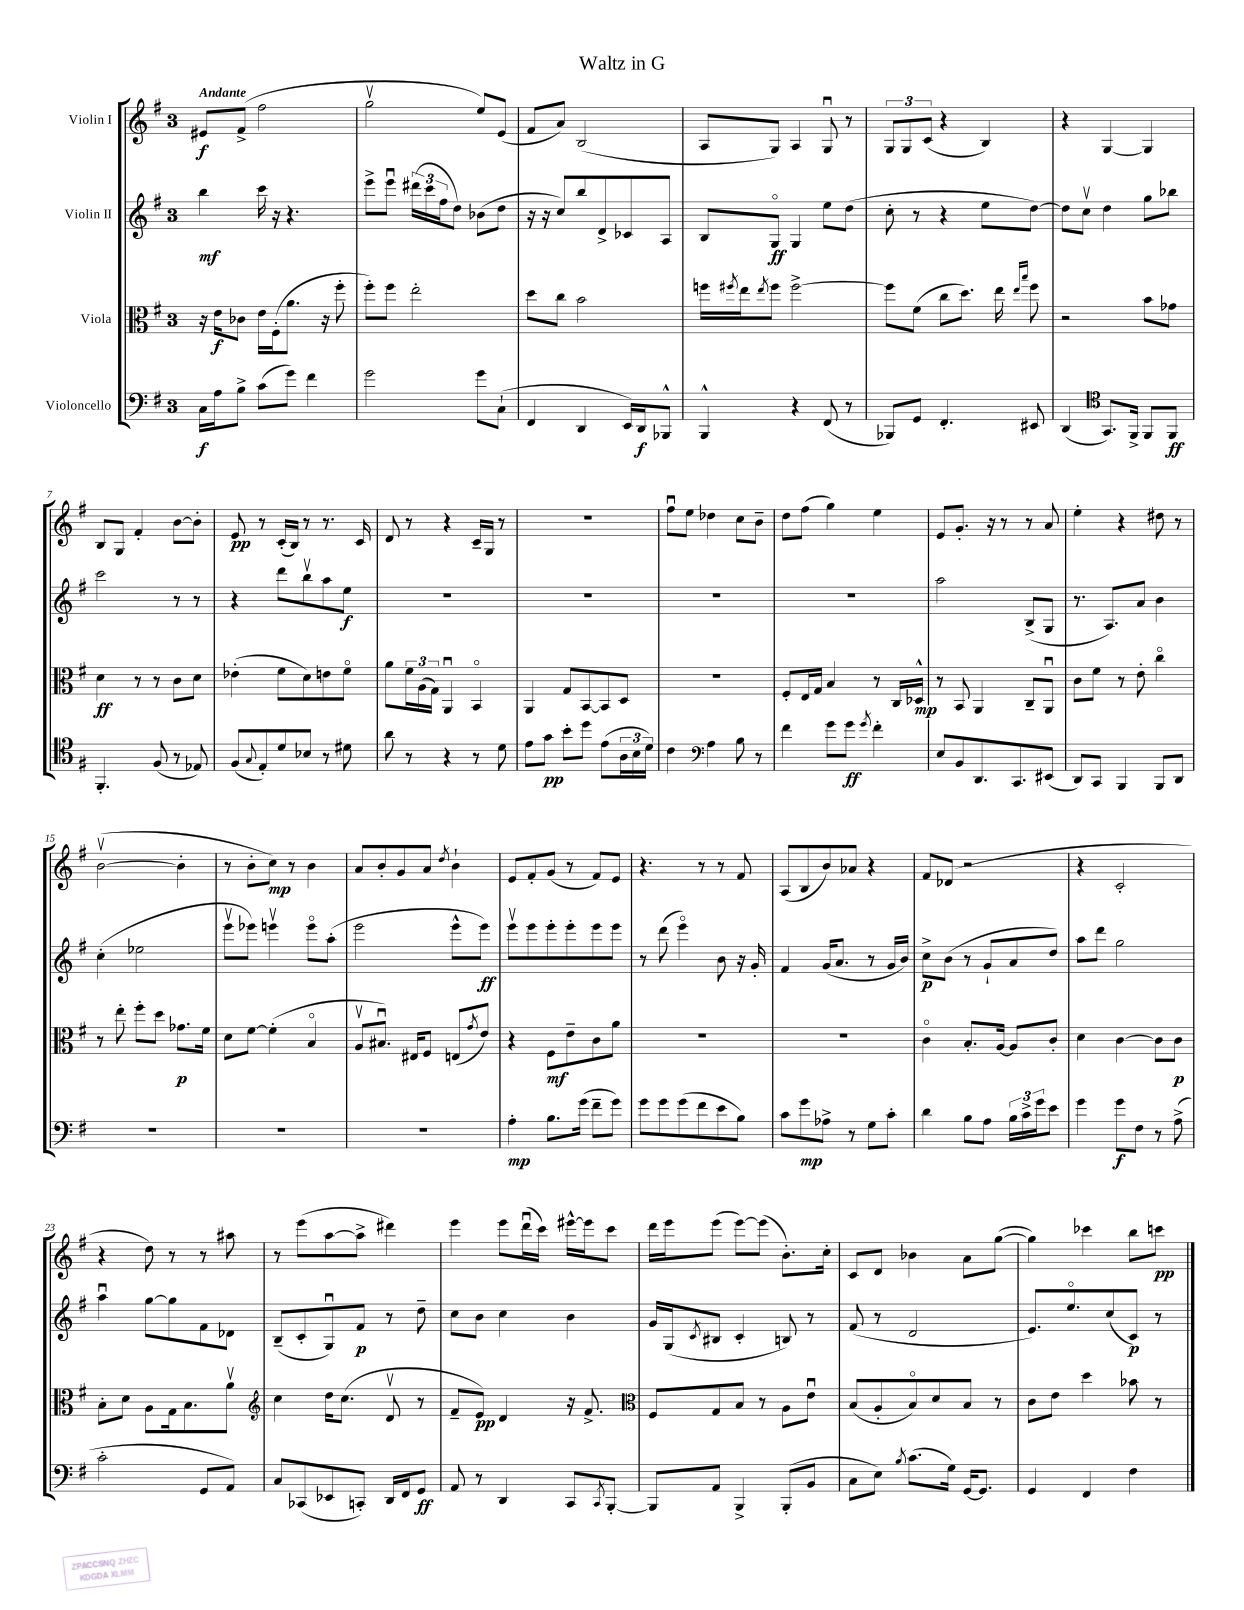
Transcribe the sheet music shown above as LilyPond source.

\header { title = "Waltz in G" }
<<
\new StaffGroup <<
\new Staff = "s0" \with { instrumentName = "Violin I" } {
    \clef treble \key g \major \once \override Staff.TimeSignature.style = #'single-digit \time 3/4 \tempo "Andante"
    eis'8\f fis'8->( fis''2 |
    g''2\upbow e''8) e'8( |
    fis'8 a'8) b2( |
    a8 g8) a4 g8\downbow r8 |
    \tuplet 3/2 { g8 g8 c'8( } r4 b4) |
    r4 g4~ g4 |
    b8 g8 fis'4-. b'8~ b'8-. |
    e'8\pp r8 c'16-.( b16) r8 r8. c'16 |
    d'8 r8 r4 c'16-- g16 r8 |
    R2. |
    fis''8\downbow e''8 des''4 c''8 b'8-- |
    d''8 fis''8( g''4) e''4 |
    e'8 g'8.-. r16 r8 r8 a'8 |
    e''4-. r4 dis''8 r8 |
    b'2~\upbow( b'4-. |
    r8 b'8-. c''8\mp) r8 b'4 |
    a'8 b'8-. g'8 a'8 \acciaccatura { d''8 } b'4-! |
    e'8 fis'8-. g'8( r8 fis'8) e'8 |
    r4. r8 r8 fis'8 |
    a8( b8 b'8) aes'8 r4 |
    fis'8 des'8( r2 |
    r4 c'2-. |
    r4 d''8) r8 r8 ais''8 |
    r8 e'''8( a''8~ a''8-> dis'''4) |
    e'''4 e'''8 d'''16\downbow( c'''16) eis'''16~-^ eis'''16 c'''8 |
    d'''16 e'''16 e'''8( e'''8~) e'''8( b'8.-.) c''16-. |
    c'8 d'8 bes'4 a'8 g''8~( |
    g''4) ces'''4 b''8 c'''8\pp \bar "|." |
}
\new Staff = "s1" \with { instrumentName = "Violin II" } {
    \clef treble \key g \major \once \override Staff.TimeSignature.style = #'single-digit \time 3/4
    b''4\mf c'''16 r16 r4. |
    e'''8-> e'''8\downbow \tuplet 3/2 { dis'''16( c'''16 fis''16 } d''8) bes'8( d''8 |
    r16 r16 c''8) b''8 d'8-> ces'8 a8 |
    b8 g8\flageolet\ff g4 e''8 d''8( |
    c''8-. r8 r4 e''8 d''8~) |
    d''8 c''8\upbow d''4 g''8 bes''8 |
    c'''2 r8 r8 |
    r4 d'''8 b''8\upbow a''8 e''8\f |
    R2. |
    R2. |
    R2. |
    R2. |
    a''2 b8->( g8 |
    r8. a8.) a'8 b'4 |
    c''4-.( ees''2 |
    e'''8\upbow ees'''8) e'''4\upbow e'''8\flageolet a''8-.( |
    e'''2 e'''8-^ e'''8\ff) |
    e'''8\upbow e'''8 e'''8-. e'''8-. e'''8 e'''8 |
    r8 d'''8( e'''4\flageolet) b'8 r16 g'16-. |
    fis'4 g'16( a'8. r8 g'16 b'16) |
    c''8->\p b'8( r8 g'8-! a'8 d''8) |
    a''8 d'''8 g''2 |
    a''4\downbow g''8~ g''8 fis'8 des'8 |
    b8--( c'8-. g8\downbow) fis'8\p r8 d''8-- |
    c''8 b'8 c''4 b'4 |
    g'16 g16( \acciaccatura { c'8 } bis8 c'4-. b8) r8 |
    fis'8( r8 d'2 |
    e'8.) e''8.\flageolet c''8( c'8\p) r8 \bar "|." |
}
\new Staff = "s2" \with { instrumentName = "Viola" } {
    \clef alto \key g \major \once \override Staff.TimeSignature.style = #'single-digit \time 3/4
    r16 e'16\f ces'8 e'16 fis16-.( a'8. r16 fis''8-. |
    fis''8-.) fis''8 e''2-. |
    d''8 c''8 b'2 |
    f''16 \acciaccatura { fis''8 } e''16 \acciaccatura { e''8 } fis''8 fis''2~-> |
    fis''8 fis'8( c''8 d''8.) e''16 \grace { e''16 b''16 } fis''8 |
    r2 b'8 ges'8 |
    d'4\ff r8 r8 c'8 d'8 |
    ees'4-.( fis'8 d'8) e'8 fis'8\flageolet |
    a'8 \tuplet 3/2 { fis'16 a16( g16) } a,4\downbow b,4\flageolet |
    a,4 g8 b,8~ b,8 d8 |
    R2. |
    fis8-. e16 g16 b4 r8 c16 des16-^\mp |
    r8 b,8 a,4 c8-- a,8\downbow |
    c'8 fis'8 r8 e'8-. c''4\flageolet |
    r8 e''8-. fis''8-. d''8 ges'8.\p fis'16 |
    d'8 fis'8~ fis'4-.( b4\flageolet |
    a8\upbow bis8.\downbow) eis16 fis8 e8( \acciaccatura { g'8 } e'8) |
    r4 fis8\mf e'8-- c'8 a'8 |
    R2. |
    R2. |
    c'4\flageolet b8.-. a16~ a8 c'8-. |
    d'4 c'4~ c'8 c'8\p |
    b8-. d'8 a8 g16 b8. a'8\upbow |
    \clef treble c''4 d''16 c''8.( d'8\upbow r8 |
    fis'8-- e'8\pp) d'4 r16 fis'8.-> |
    \clef alto fis8 g8 b8 r8 a8 e'8\downbow |
    b8( a8-. b8\flageolet) d'8 b8 r8 |
    c'8 e'8 d''4 bes'8 r8 \bar "|." |
}
\new Staff = "s3" \with { instrumentName = "Violoncello" } {
    \clef bass \key g \major \once \override Staff.TimeSignature.style = #'single-digit \time 3/4
    c16\f a16 b8-> c'8( g'8) fis'4 |
    g'2 g'8 c8-!( |
    fis,4 d,4 e,16) d,16\f bes,,8-^ |
    b,,4-^ r4 fis,8( r8 |
    bes,,8) g,8 fis,4.-. eis,8 |
    d,4( \clef tenor g,8.) fis,16-> fis,8 fis,8\ff |
    fis,4.-. fis8( r8 ees8) |
    fis8( \appoggiatura { g8 } e8-.) d'8 bes8 r8 dis'8 |
    a'8 r8 r4 r8 d'8 |
    e'8 g'8\pp b'8-. d''8 e'8( \tuplet 3/2 { a16 b16 d'16) } |
    c'4 \clef bass a4 b8 r8 |
    fis'4 g'8 g'8\ff \acciaccatura { g'8 } fis'4-. |
    e8 b,8 d,8. c,8. eis,8( |
    d,8) c,8 b,,4 b,,8 d,8 |
    R2. |
    R2. |
    R2. |
    a4-.\mp b8. g'16( fis'8-- g'8) |
    g'8 g'8 g'8( fis'8 e'8 b8) |
    c'8 g'8\mp aes8-> r8 g8 c'8-. |
    d'4 b8 a8 \tuplet 3/2 { b16 c'16-> g'16 } e'8 |
    g'4 g'8\f fis8 r8 a8->( |
    c'2-. g,8 a,8) |
    c8 ces,8( ees,8 c,8-.) d,16 fis,16 g,8\ff |
    a,8 r8 d,4 c,8 \acciaccatura { c,8 } b,,8~-. |
    b,,8 a,8 b,,4-> b,,8-.( b,8 |
    c8 e8) \acciaccatura { b8 } c'8.( g16) g,16~ g,8. |
    g,4 fis,4 fis4 \bar "|." |
}
>>
>>
